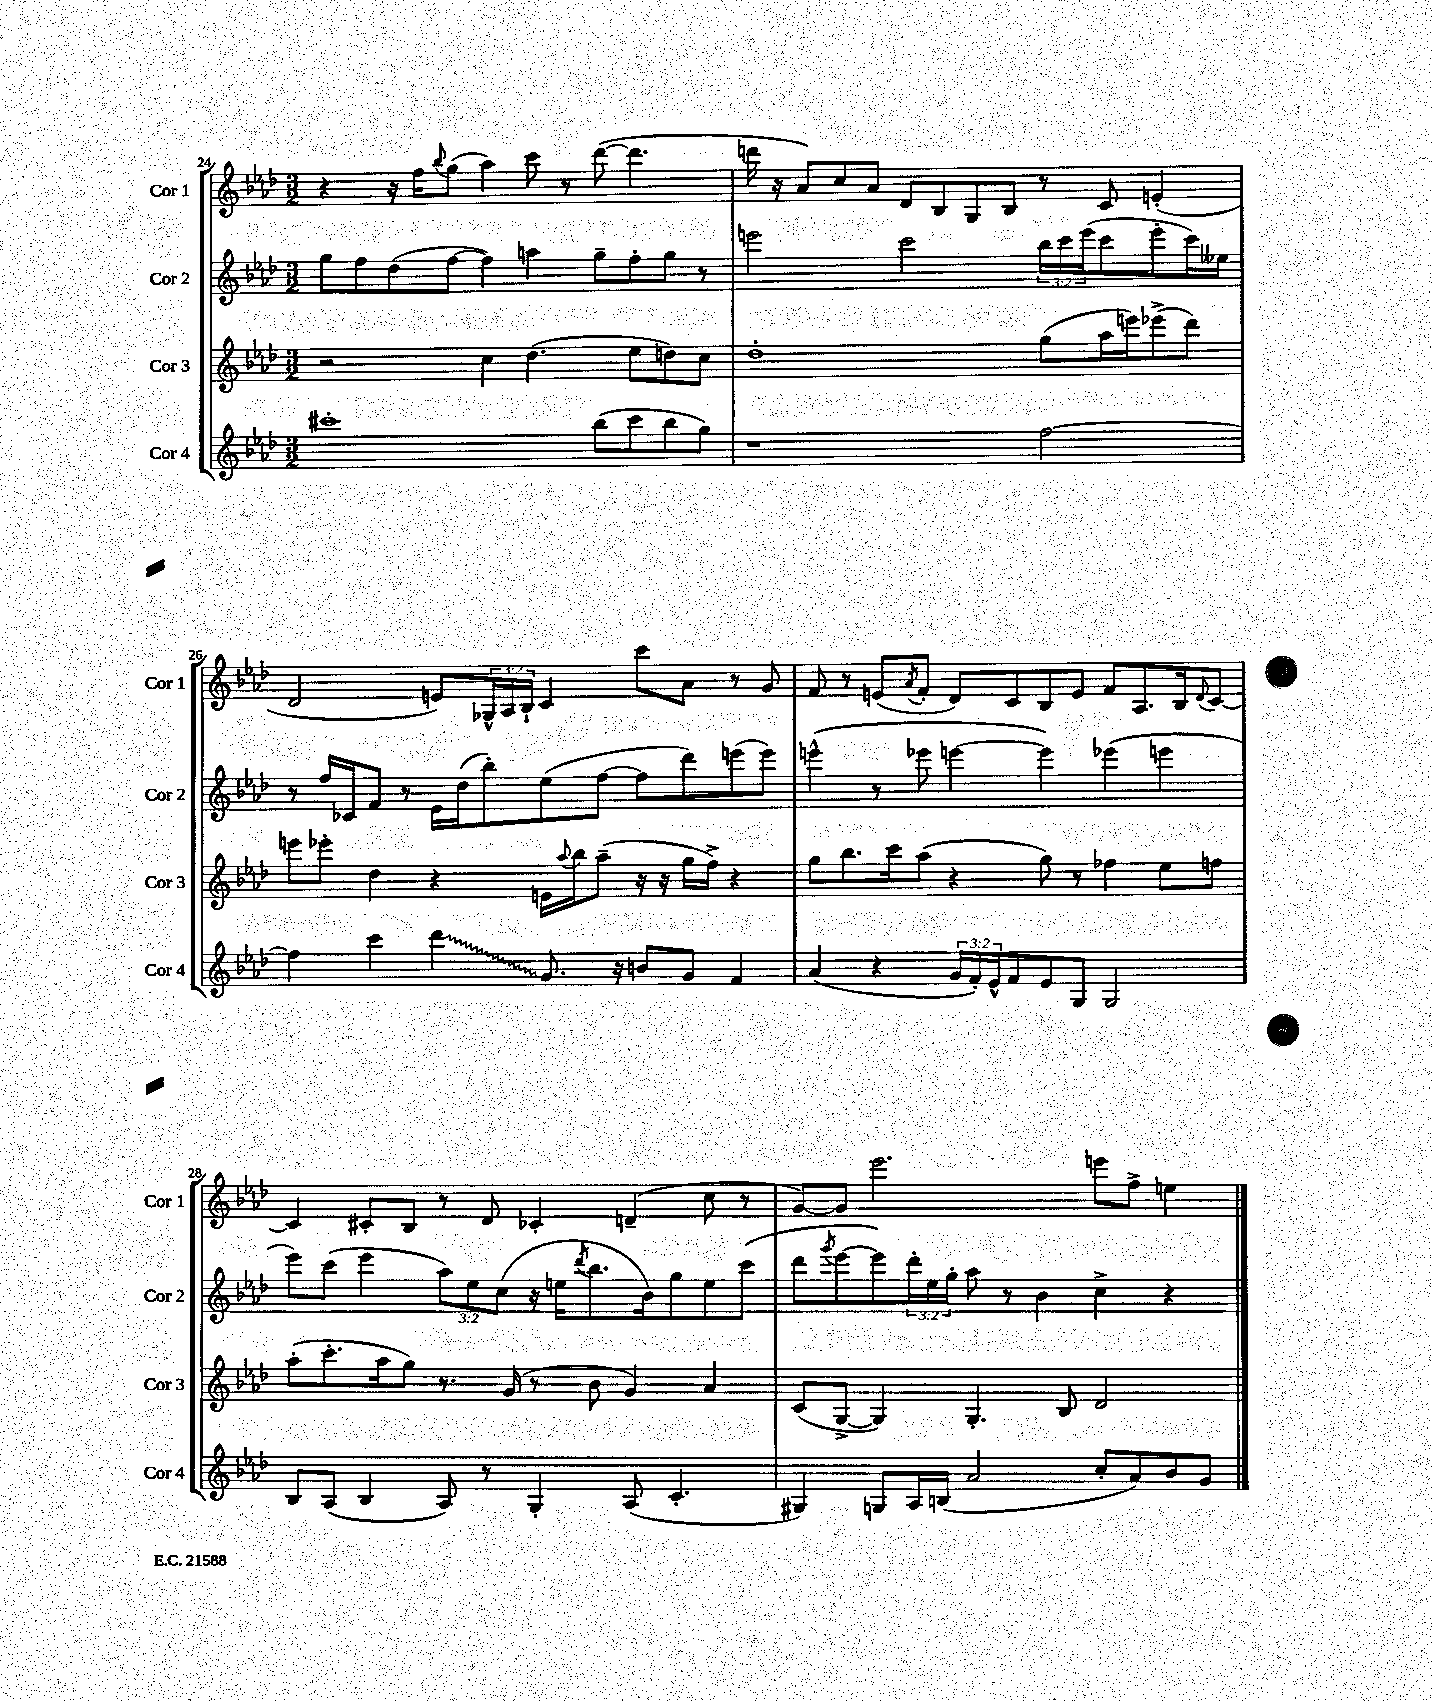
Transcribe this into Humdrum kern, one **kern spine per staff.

**kern	**kern	**kern	**kern
*staff4	*staff3	*staff2	*staff1
*clefG2	*clefG2	*clefG2	*clefG2
*k[b-e-a-d-]	*k[b-e-a-d-]	*k[b-e-a-d-]	*k[b-e-a-d-]
*M3/2	*M3/2	*M3/2	*M3/2
1ccc#'	2r	8gg	4r
.	.	8ff	.
.	.	(8dd-	16r
.	.	.	16ff
.	.	.	8qqbb-
.	.	[8ff	(8gg
.	4cc	4ff])	4aa-)
.	(4.dd-	4aa	8ccc
.	.	.	8r
(8bb-	.	8gg~	([8ddd-
8ccc#	8ee-	8ff'	4.ddd-]
8bb-	8dd)	8gg	.
8gg)	8cc	8r	.
=	=	=	=
1r	1dd-'	2eee	16ddd
.	.	.	16r
.	.	.	8a-)
.	.	.	8cc
.	.	.	8a-
.	.	2ccc	8d-
.	.	.	8B-
.	.	.	8G
.	.	.	8B-
[2ff	(8gg	24bb-	8r
.	.	24ccc	.
.	.	(24eee	.
.	16aa-	8ccc	8c
.	16eee)	.	.
.	(8eee-^	8eee'	(4e'
.	8ddd-)	16ccc)	.
.	.	16ee--	.
=	=	=	=
4ff]	8eee	8r	2d-
.	8eee-'	16ff	.
.	.	16c-	.
4ccc	4dd-	8f	.
.	.	8r	.
4ddd-	4r	16e-	8e)
.	.	(16dd-	.
.	.	8bb-')	24G-^^
.	.	.	24A-
.	.	.	24B-`
8.g	16e	(8ee-	4c
.	8qqaa-	.	.
.	16bb-	.	.
.	(8aa-~	[8ff	.
16r	.	.	.
8b	16r	8ff]	8ccc
.	16r	.	.
8g	16gg	8ddd-)	8a-
.	16ff^)	.	.
4f	4r	(8eee	8r
.	.	8eee)	8g
=	=	=	=
(4a-	8gg	(4eee^^	8f
.	8.bb-	.	8r
4r	.	8r	(8e
.	16ccc	.	.
.	.	.	8qa-
.	(8aa-	8eee-	8f'
24g	4r	[4eee	8d-)
24f')	.	.	.
24e-^^	.	.	.
8f	.	.	8c
8e-	8gg)	4eee])	8B-
8G	8r	.	8e
2G	4ff-	(4eee-	8f
.	.	.	8.A-
.	8ee-	4eee	.
.	.	.	16B-
.	.	.	8qqd-
.	8ff	.	[8c
=	=	=	=
8B-	(8aa-'	8eee-)	4c]
(8A-	8.ccc'	(8ccc	.
4B-	.	4eee-	8c#'
.	16aa-	.	.
.	8gg)	.	8B-
8A-)	8.r	12aa-)	8r
.	.	12ee-	.
8r	.	.	8d-
.	.	(12cc	.
.	(16g	.	.
4G'	8r	16r	4c-'
.	.	16ee	.
.	.	8qddd-	.
.	8b-	8.bb-	.
(8A-	4g)	.	(4d~
.	.	16b-)	.
4.c'	.	8gg	.
.	4a-	8ee	8cc
.	.	(8ccc	8r
=	=	=	=
4G#)	(8c	8ddd-	[8g)
.	.	8qggg	.
.	[8G^	[8eee-	8g]
8G	4G])	8eee-])	2.eee-
16A-	.	24ddd-'	.
.	.	24ee-	.
(16B	.	.	.
.	.	24gg'	.
2a-	4.G'	8aa-	.
.	.	8r	.
.	.	4b-	.
.	8B-	.	.
8cc'	2d-	4cc^	8eee
8a-)	.	.	8ff^
8b-	.	4r	4ee
8g	.	.	.
==	==	==	==
*-	*-	*-	*-
